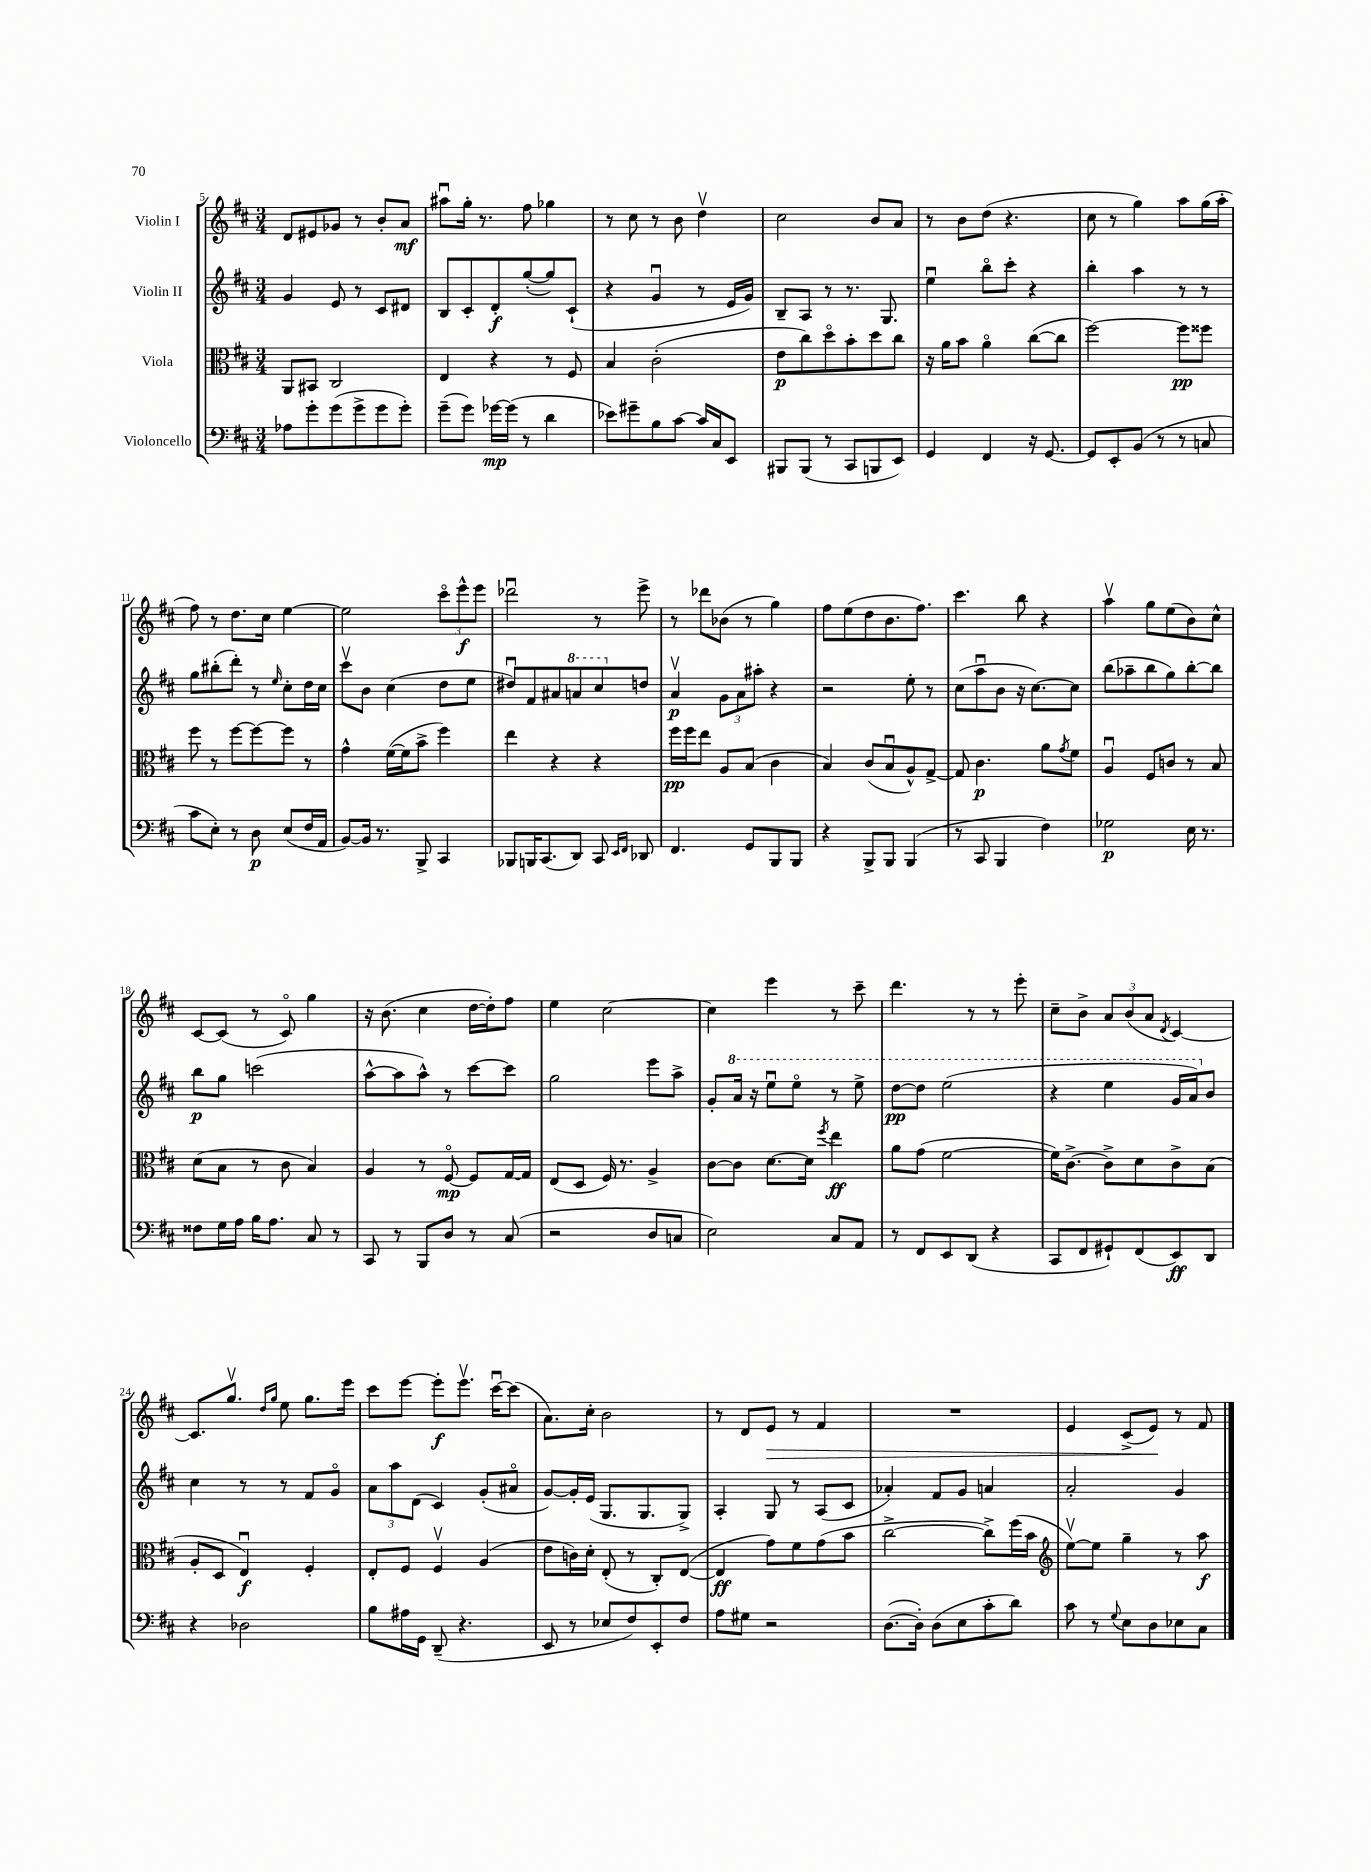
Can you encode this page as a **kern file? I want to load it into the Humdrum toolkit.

**kern	**kern	**kern	**kern
*staff4	*staff3	*staff2	*staff1
*clefF4	*clefC3	*clefG2	*clefG2
*k[f#c#]	*k[f#c#]	*k[f#c#]	*k[f#c#]
*M3/4	*M3/4	*M3/4	*M3/4
8A-	8AA	4g	8d
8g'	8BB#	.	8e#
(8g	2C#	8e	8g-
8g^	.	8r	8r
8g	.	8c#	8b'
8g')	.	8d#	8a
=	=	=	=
(8g~	4E	8B	8aa#u
8g)	.	8c#'	16gg'
.	.	.	8.r
[16g-	4r	8d'	.
(16g-]	.	.	.
8r	.	([8gg'	8ff#
4d	8r	8gg])	4gg-
.	8F#	(8c#`	.
=	=	=	=
8e-)	4B	4r	8r
8g#~	.	.	8cc#
8B	(2c#'	4gu	8r
[8c#	.	.	8b
16c#]	.	8r	4ddv
16C#	.	.	.
8EE	.	16e	.
.	.	16g)	.
=	=	=	=
8BBB#	8e	8B~	2cc#
(8BBB#	8cc#)	8A	.
8r	8ddo	8r	.
8CC#	8b'	8.r	.
8BBB	8dd	.	8b
.	.	8.G	.
8EE)	8cc#	.	8a
=	=	=	=
4GG	16r	4eeu	8r
.	16a	.	.
.	8b	.	8b
4FF#	4ao	8bbo	(8dd
.	.	8ccc#'	4.r
16r	([8cc#	4r	.
[8.GG	.	.	.
.	8cc#]	.	.
=	=	=	=
8GG]	[2ff#)	4bb'	8cc#
8EE'	.	.	8r
(8BB	.	4aa	4gg)
8r	.	.	.
8r	8ff#]	8r	8aa
8C	8ff##	8r	(16gg
.	.	.	16aa'
=	=	=	=
8c#	8ff#	8gg	8ff#)
8E')	8r	(8bb#'	8r
8r	[8ff#	8ddd')	8.dd
8D	8ff#_	8r	.
.	.	.	16cc#
.	.	16qqee	.
(8E	8ff#]	8cc#'	[4ee
16F#	8r	16dd	.
16AA	.	16cc#	.
=	=	=	=
[8BB)	4g^^	8ccc#v	2ee]
16BB]	.	8b	.
8.r	.	.	.
.	([16f#	(4cc#	.
.	16f#]	.	.
8BBB^	8b^	.	.
4CC#	4ff#)	8dd	12ccc#o
.	.	.	12eee^^
.	.	8ee	.
.	.	.	12eee
=	=	=	=
8BBB-	4ee	8dd#u)	2ddd-u
16BBB	.	8f#	.
(8.CC#	.	.	.
.	4r	8a#	.
8DD)	.	8aa	.
8CC#	4r	8ccc#	8r
16qqEE	.	.	.
16qqFF#	.	.	.
8DD-	.	8dd	8eee^
=	=	=	=
4.FF#	16ff#	4av	8r
.	16ff#	.	.
.	8ee	.	8ddd-
.	8A	12g	(8b-
.	.	12a	.
8GG	(8B	.	8r
.	.	12aa#'	.
8BBB	4c#	4r	4gg)
8BBB	.	.	.
=	=	=	=
4r	4B)	2r	8ff#
.	.	.	(8ee
8BBB^	(8c#	.	8dd
8BBB	8Bu	.	8.b
(4BBB	8A^^)	8ee'	.
.	.	.	8.ff#)
.	[8G^	8r	.
=	=	=	=
8r	8G]	(8cc#	4.ccc#
8CC#	4.c#	8aau	.
4BBB	.	8b	.
.	.	16r	8bb
.	.	[8.cc#)	.
4F#)	8a	.	4r
.	8qg	.	.
.	8f#	8cc#]	.
=	=	=	=
2G-	4Au	(8bb	4aav
.	.	8aa-~	.
.	8F#	8bb	8gg
.	8c	8gg)	(8ee
16E	8r	[8bb'	8b)
8.r	.	.	.
.	8B	8bb]	8cc#^^
=	=	=	=
8F##	(8d	8bb	[8c#
16G	8B	8gg	(8c#]
16A	.	.	.
16B	8r	(2ccc	8r
8.A	.	.	.
.	8c#	.	8c#o)
8C#	4B)	.	4gg
8r	.	.	.
=	=	=	=
8CC#	4A	[8aa^^	16r
.	.	.	(8.b
8r	.	8aa]	.
8BBB	8r	8aa^^)	4cc#
8D	[8F#o	8r	.
8r	8F#]	[8ccc#	[16dd
.	.	.	16dd'])
(8C#	[16G	8ccc#]	8ff#
.	16G]	.	.
=	=	=	=
2r	(8E	2gg	4ee
.	8D	.	.
.	16F#)	.	[2cc#
.	8.r	.	.
8D	4A^	8eee	.
8C	.	8aa^	.
=	=	=	=
2E)	[8c#	8g'	4cc#]
.	8c#]	16aa	.
.	.	16r	.
.	[8.d	8eeeu	4eee
.	.	8eeeo	.
.	16d]	.	.
.	8qff#	.	.
8C#	4ee	8r	8r
8AA	.	8eee^	8ccc#~
=	=	=	=
8r	8a	[8ddd	4.ddd
8FF#	(8g	8ddd]	.
8EE	[2f#	(2eee	.
(8DD	.	.	8r
4r	.	.	8r
.	.	.	8eee'
=	=	=	=
8CC#	16f#])	4r	8cc#~
.	[8.c#^	.	.
8FF#	.	.	8b^
8GG#`)	8c#^]	4eee	12a
.	.	.	(12b
(8FF#	8d	.	.
.	.	.	12a
.	.	.	8qd
8EE)	8c#^	16gg	[4c#)
.	.	16aa)	.
8DD	(8B	8b	.
=	=	=	=
4r	8A'	4cc#	8.c#]
.	8D	.	.
.	.	.	8.ggv
2D-	4Eu)	8r	.
.	.	.	16qqdd
.	.	.	16qqgg
.	.	8r	8ee
.	4F#'	8f#	8.gg
.	.	8go	.
.	.	.	16eee
=	=	=	=
8B	8E'	12a	8ccc#
.	.	12aa	.
16A#	8F#	.	[8eee
.	.	(12d	.
16GG	.	.	.
(8DD~	4F#v	4c#)	8eee']
4.r	.	.	8.eeev
.	(4A	(8g'	.
.	.	.	[16ccc#u
.	.	8a#o	(8ccc#]
=	=	=	=
8EE	8e	[8g)	8.a)
8r	16c)	16g']	.
.	16d'	(16e	16cc#'
8E-	(8E'	8.G	2b
8F#)	8r	.	.
.	.	8.G	.
8EE'	8C#')	.	.
8F#	([8E	8G^)	.
=	=	=	=
8A	4E]	4A'	8r
8G#	.	.	8d
2r	8g)	8G	8e
.	8f#	8r	8r
.	(8g	(8A	4f#
.	8b	8c#	.
=	=	=	=
([8.D	[2cc#^	4a-')	2.r
16D'])	.	.	.
(8D	.	8f#	.
8E	.	8g	.
8c#'	8cc#^])	4a	.
8d)	(16ff#	.	.
.	16b	.	.
=	=	=	=
*	*clefG2	*	*
8c#	[8eev)	2a'	4e
8r	8ee]	.	.
8qqG	.	.	.
8E	4gg~	.	(8c#^
8D	.	.	8e)
8E-	8r	4g	8r
8C#	8aa	.	8f#
==	==	==	==
*-	*-	*-	*-
